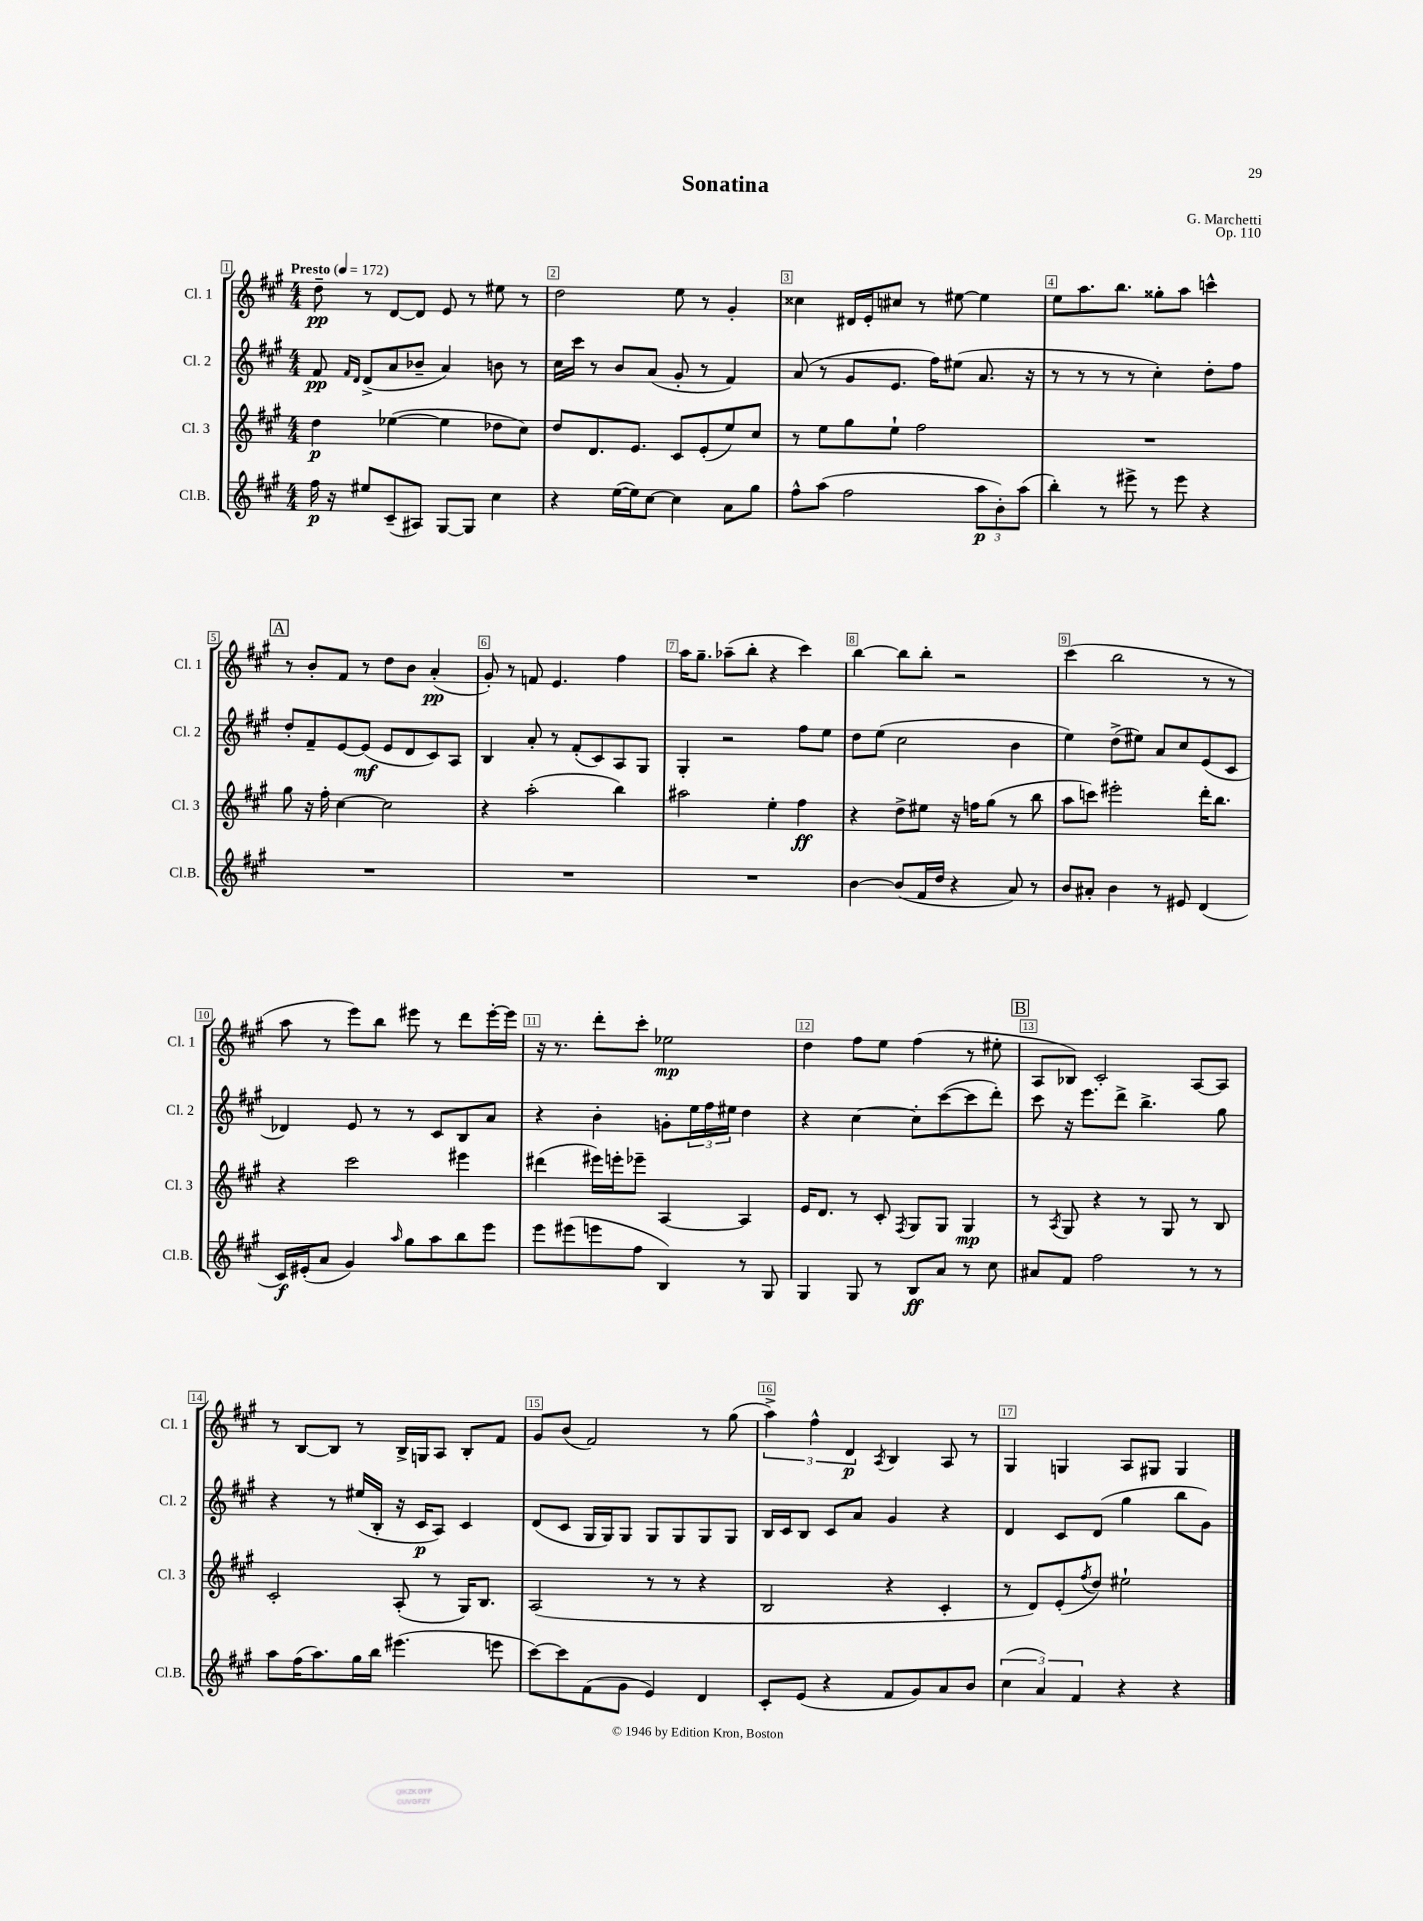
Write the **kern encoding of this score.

**kern	**dynam	**kern	**dynam	**kern	**dynam	**kern	**dynam
*part4	*part4	*part3	*part3	*part2	*part2	*part1	*part1
*staff4	*staff4	*staff3	*staff3	*staff2	*staff2	*staff1	*staff1
*I"Cl.B.	*	*I"Cl. 3	*	*I"Cl. 2	*	*I"Cl. 1	*
*I'Cl.B.	*	*I'Cl. 3	*	*I'Cl. 2	*	*I'Cl. 1	*
*clefG2	*	*clefG2	*	*clefG2	*	*clefG2	*
*k[f#c#g#]	*	*k[f#c#g#]	*	*k[f#c#g#]	*	*k[f#c#g#]	*
*M4/4	*	*M4/4	*	*M4/4	*	*M4/4	*
*MM172	*	*MM172	*	*MM172	*	*MM172	*
=1	=1	=1	=1	=1	=1	=1	=1
!	!	!	!	!	!	!LO:TX:a:B:t=Presto	!
16ff#\	p	4dd\	p	8f#/	pp	8dd~\	pp
16r	.	.	.	.	.	.	.
.	.	.	.	16qqf#/LL	.	.	.
.	.	.	.	16qqd/JJ	.	.	.
8ee#X/L	.	.	.	(8d^/L	.	8r	.
(8c#~/	.	([4ee-X\	.	8a/	.	[8d/L	.
8A#X/J)	.	.	.	8b-X~/J	.	8d/J]	.
[8G#/L	.	4ee-\]	.	4a/)	.	8e/	.
8G#/J]	.	.	.	.	.	8r	.
4cc#\	.	8dd-X\L	.	8bn\	.	8ee#X\	.
.	.	8cc#\J)	.	8r	.	8r	.
=2	=2	=2	=2	=2	=2	=2	=2
4r	.	8dd/L	.	16cc#\LL	.	2dd\	.
.	.	.	.	16ccc#\JJ	.	.	.
.	.	8.d/	.	8r	.	.	.
([16ee\LL	.	.	.	8b/L	.	.	.
16ee\J])	.	8.e/J	.	.	.	.	.
[8cc#\J	.	.	.	(8a/J	.	.	.
4cc#\]	.	8c#/L	.	8g#'/	.	8ee\	.
.	.	(8e'/	.	8r	.	8r	.
8a\L	.	8ee/)	.	4f#/)	.	4g#'/	.
8gg#\J	.	8cc#/J	.	.	.	.	.
=3	=3	=3	=3	=3	=3	=3	=3
8ff#^^\L	.	8r	.	(8a/	.	4cc##X\	.
(8aa\J	.	8ee\L	.	8r	.	.	.
2ff#\	.	8gg#\	.	8g#/L	.	16d#X/LL	.
.	.	.	.	.	.	16e'/J	.
.	.	8ee`\J	.	8.e/J	.	8cc#X/J	.
.	.	2ff#\	.	.	.	8r	.
.	.	.	.	16ff#\KL)	.	.	.
.	.	.	.	(8ee#X\J	.	[8ee#X\	.
12aa\L	p	.	.	8.a/	.	4ee#\]	.
12b'\)	.	.	.	.	.	.	.
(12aa\J	.	.	.	.	.	.	.
.	.	.	.	16r	.	.	.
=4	=4	=4	=4	=4	=4	=4	=4
4bb'\)	.	1r	.	8r	.	8ee\L	.
.	.	.	.	8r	.	8.aa\	.
8r	.	.	.	8r	.	.	.
.	.	.	.	.	.	8.bb\J	.
8eee#X^\	.	.	.	8r	.	.	.
8r	.	.	.	4cc#'\)	.	8gg##X'\L	.
8eee#\	.	.	.	.	.	8aa\J	.
4r	.	.	.	8dd'\L	.	4cccn^^\	.
.	.	.	.	8ff#\J	.	.	.
!!LO:LB:g=z
!!LO:REH:place=s1:t=A
=5	=5	=5	=5	=5	=5	=5	=5
1r	.	8gg#\	.	8dd'/L	.	8r	.
.	.	16r	.	8f#~/	.	8b'/L	.
.	.	16ff#'\	.	.	.	.	.
.	.	[4cc#\	.	[8e/	.	8f#/J	.
.	.	.	.	(8e/J]	mf	8r	.
.	.	2cc#\]	.	8e/L	.	8dd\L	.
.	.	.	.	8d/	.	8b\J	.
.	.	.	.	8c#/)	.	(4a'/	pp
.	.	.	.	8A/J	.	.	.
=6	=6	=6	=6	=6	=6	=6	=6
1r	.	4r	.	4B/	.	8g#'/)	.
.	.	.	.	.	.	8r	.
.	.	(2aa'\	.	8a'/	.	8fn/	.
.	.	.	.	8r	.	4.e/	.
.	.	.	.	(8f#'/L	.	.	.
.	.	.	.	8c#/)	.	.	.
.	.	4bb\)	.	8A/	.	4ff#\	.
.	.	.	.	8G#/J	.	.	.
=7	=7	=7	=7	=7	=7	=7	=7
1r	.	2aa#X\	.	4G#'/	.	16aa\KL	.
.	.	.	.	.	.	8.gg#~\J	.
.	.	.	.	2r	.	(8aa-X~\L	.
.	.	.	.	.	.	8bb'\J	.
.	.	4ee'\	.	.	.	4r	.
.	.	4ff#\	ff	8ff#\L	.	4ccc#\)	.
.	.	.	.	8ee\J	.	.	.
=8	=8	=8	=8	=8	=8	=8	=8
[4b\	.	4r	.	8dd\L	.	[4bb\	.
.	.	.	.	(8ee\J	.	.	.
(8b/L]	.	8dd^\L	.	2cc#\	.	8bb\L]	.
16f#/L	.	8ee#X\J	.	.	.	8bb'\J	.
16dd/JJ	.	.	.	.	.	.	.
4r	.	16r	.	.	.	2r	.
.	.	16ffn\KL	.	.	.	.	.
.	.	(8gg#\J	.	.	.	.	.
8a/)	.	8r	.	4b\	.	.	.
8r	.	8bb\	.	.	.	.	.
=9	=9	=9	=9	=9	=9	=9	=9
8b/L	.	8aa\L	.	4ee\)	.	(4ccc#\	.
8a#X'/J	.	8cccn\J)	.	.	.	.	.
4b\	.	2eee#X'\	.	(8dd^\L	.	2bb\	.
.	.	.	.	8ee#X\J)	.	.	.
8r	.	.	.	8a/L	.	.	.
8e#X/	.	.	.	8cc#/	.	.	.
(4d/	.	16ddd'\KL	.	(8e/	.	8r	.
.	.	8.bb\J	.	.	.	.	.
.	.	.	.	8c#/J	.	8r	.
!!LO:LB:g=z
=10	=10	=10	=10	=10	=10	=10	=10
16c#/LL)	f	4r	.	4d-X/)	.	8aa\	.
(16e#X'/J	.	.	.	.	.	.	.
8a/J	.	.	.	.	.	8r	.
4g#/)	.	2ccc#\	.	8e/	.	8eee\L)	.
.	.	.	.	8r	.	8bb\J	.
16qqaa/	.	.	.	.	.	.	.
8gg#\L	.	.	.	8r	.	8eee#X\	.
8aa\	.	.	.	8c#/L	.	8r	.
8bb\	.	4eee#X\	.	8B/	.	8ddd\L	.
8eee\J	.	.	.	8a/J	.	[16eee#'\L	.
.	.	.	.	.	.	16eee#\JJ]	.
=11	=11	=11	=11	=11	=11	=11	=11
8eee\L	.	(4ddd#X\	.	4r	.	16r	.
.	.	.	.	.	.	8.r	.
(8eee#X\	.	.	.	.	.	.	.
8eeen\	.	16eee#X\LL)	.	4b'\	.	8ddd'\L	.
.	.	16eeen'\J	.	.	.	.	.
8ff#\J	.	8eee-X~\J	.	.	.	8ccc#'\J	.
4B/)	.	[4A/	.	8gn'\L	.	2ee-X\	mp
.	.	.	.	24ee\L	.	.	.
.	.	.	.	24ff#\	.	.	.
.	.	.	.	24ee#X\JJ	.	.	.
8r	.	4A/]	.	4dd\	.	.	.
8G#/	.	.	.	.	.	.	.
=12	=12	=12	=12	=12	=12	=12	=12
4G#/	.	16e/KL	.	4r	.	4dd\	.
.	.	8.d/J	.	.	.	.	.
8G#/	.	8r	.	[4cc#\	.	8ff#\L	.
8r	.	8c#'/	.	.	.	8ee\J	.
.	.	8qF#/	.	.	.	.	.
8B/L	ff	8G#/L	.	8cc#'\L]	.	(4ff#\	.
8a/J	.	8G#/J	.	([8ccc#\	.	.	.
8r	.	4G#/	mp	8ccc#\]	.	8r	.
8cc#\	.	.	.	8ddd'\J)	.	8ee#X'\	.
!!LO:REH:place=s1:t=B
=13	=13	=13	=13	=13	=13	=13	=13
8a#X/L	.	8r	.	8ccc#\	.	8A/L	.
.	.	8qA/	.	.	.	.	.
8f#/J	.	8G#/	.	16r	.	8B-X/J)	.
.	.	.	.	8.eee\L	.	.	.
2ff#\	.	4r	.	.	.	2c#'/	.
.	.	.	.	8ddd^\J	.	.	.
.	.	8r	.	4.bb^\	.	.	.
.	.	8G#/	.	.	.	.	.
8r	.	8r	.	.	.	[8A/L	.
8r	.	8B/	.	8gg#\	.	8A/J]	.
!!LO:LB:g=z
=14	=14	=14	=14	=14	=14	=14	=14
8aa\L	.	2c#'/	.	4r	.	8r	.
(16ff#\K	.	.	.	.	.	[8B/L	.
8.aa\)	.	.	.	.	.	.	.
.	.	.	.	8r	.	8B/J]	.
16gg#\L	.	.	.	(16ee#X/LL	.	8r	.
16bb\JJ	.	.	.	16B'/JJ	.	.	.
(4.eee#X\	.	(8A'/	.	16r	.	16B^/LL	.
.	.	.	.	16c#/KL	p	16Gn/J	.
.	.	8r	.	8A/J)	.	8A/J	.
.	.	16G#/KL)	.	4c#/	.	8B'/L	.
.	.	8.B/J	.	.	.	.	.
8eeen\	.	.	.	.	.	8f#/J	.
=15	=15	=15	=15	=15	=15	=15	=15
[8ccc#\L)	.	(2A/	.	(8d/L	.	8g#/L	.
8ccc#\]	.	.	.	8c#/J	.	(8b/J	.
(8f#\	.	.	.	16G#/LL	.	2f#/)	.
.	.	.	.	16G#/J)	.	.	.
8g#\J	.	.	.	8G#/J	.	.	.
4e/)	.	8r	.	8G#/L	.	.	.
.	.	8r	.	8G#/	.	.	.
4d/	.	4r	.	8G#/	.	8r	.
.	.	.	.	8G#/J	.	(8gg#\	.
=16	=16	=16	=16	=16	=16	=16	=16
8c#'/L	.	2B/	.	16B/LL	.	6aa^\)	.
.	.	.	.	16c#/J	.	.	.
(8e/J	.	.	.	8B/J	.	.	.
.	.	.	.	.	.	6ff#^^\	.
4r	.	.	.	8c#/L	.	.	.
.	.	.	.	.	.	6d/	p
.	.	.	.	8a/J	.	.	.
.	.	.	.	.	.	8qA/	.
8f#/L	.	4r	.	4g#/	.	4B/	.
8g#/)	.	.	.	.	.	.	.
8a/	.	4c#'/	.	4r	.	8A/	.
8b/J	.	.	.	.	.	8r	.
=17	=17	=17	=17	=17	=17	=17	=17
(6cc#\	.	8r	.	4d/	.	4G#/	.
.	.	8d/L)	.	.	.	.	.
6a/)	.	.	.	.	.	.	.
.	.	(8e'/	.	8c#/L	.	4Gn/	.
6f#/	.	.	.	.	.	.	.
.	.	8qff#/	.	.	.	.	.
.	.	8dd/J)	.	(8d/J	.	.	.
4r	.	2ee#X`\	.	4gg#\	.	8A/L	.
.	.	.	.	.	.	8G#X/J	.
4r	.	.	.	8bb\L	.	4G#/	.
.	.	.	.	8g#\J)	.	.	.
==	==	==	==	==	==	==	==
*-	*-	*-	*-	*-	*-	*-	*-
